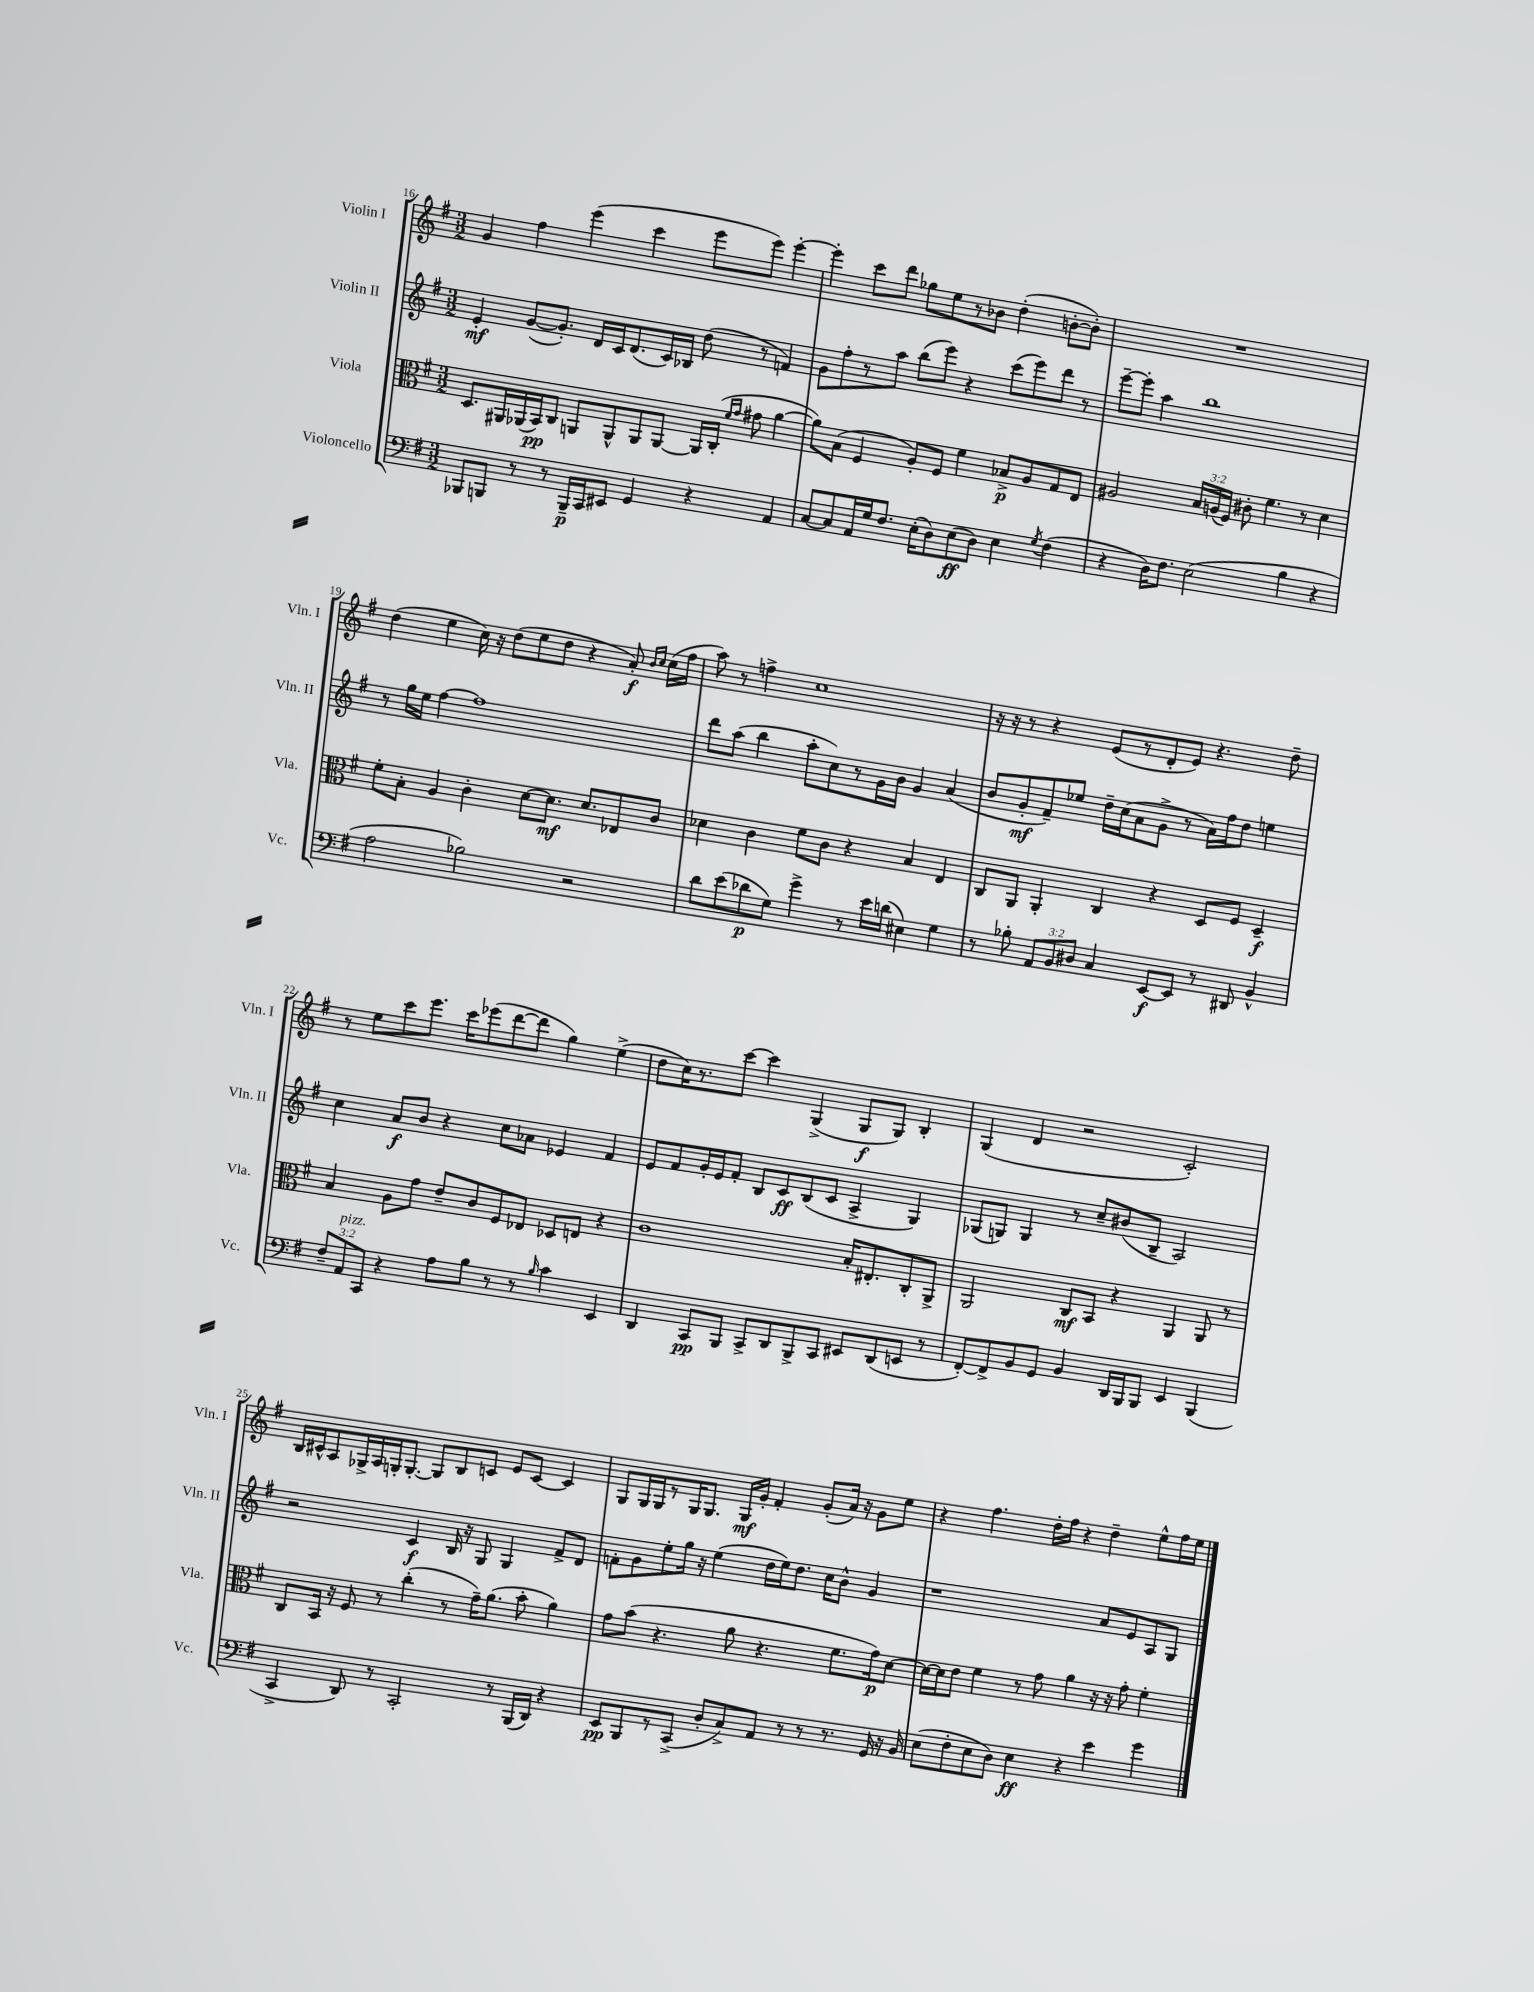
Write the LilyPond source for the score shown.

<<
\new StaffGroup <<
\new Staff = "s0" \with { instrumentName = "Violin I" shortInstrumentName = "Vln. I" } {
    \clef treble \key g \major \numericTimeSignature \time 3/2
    \autoBeamOff g'4 fis''4 e'''4( c'''4 e'''8[ e'''8]) e'''4~-. |
    e'''4-. c'''8[ d'''8] ges''8[ e''8 r8 bes'8] d''4-.( b'8[~-. b'8]-.) |
    R1. |
    d''4( e''4 c''16) r16 d''8[( e''8 d''8] r4 a'8-.\f) \grace { b'16[ c''16] } c''16[( fis''16] |
    a''8) r8 f''4-> c''1 |
    r16 r16 r8 r4 e'8[( r8 d'8-. e'8]) r4. d''8-- |
    r8 e''8[ c'''8 e'''8.] c'''16[ ees'''8( d'''8~ d'''8] g''4) e''4->( |
    d''8[ c''16) r8. c'''8]~ c'''4 g4->( g8[\f g8]) b4-. |
    g4( d'4 r2 c'2-.) |
    b16[ cis'16-^ a8 ges16-> a16 g16-. g8.]~-. g8[ b8 c'8] e'8[ c'8]~ c'4 |
    g8[ g16 g16 r8 g16 g8.] g16[\mf g'16]-. fis'4-. g'8[-.( a'16]) r16 g'8[ e''8] |
    r4 fis''4. d''16[-. fis''16] r4 d''4-- e''8[-^ fis''16 e''16] \bar "|." |
}
\new Staff = "s1" \with { instrumentName = "Violin II" shortInstrumentName = "Vln. II" } {
    \clef treble \key g \major \numericTimeSignature \time 3/2
    \autoBeamOff e'4-.\mf g'8[~( g'8.]-.) d'16[ c'16 d'8.( c'16) bes16] d''8( r8 f'4) |
    g'8[ fis''8-. r8 a''8] b''8[( e'''8]) r4 c'''8[( e'''8) d'''8] r8 |
    e'''8[~-- e'''8]-. a''4 b''1 |
    r8 g''16[ e''16] fis''4~ fis''1 |
    d'''8[ a''8]( b''4 a''8[-. c''8) r8 g'16 b'16] g'4 a'4( |
    b'8[ g'8-.\mf fis'8--) ees''8] d''16[-- c''16( a'8 g'8]-> r8 a'16[) fis''16 d''8] e''4 |
    c''4 a'8[\f b'8] r4 c''8[ aes'8] ees'4 fis'4 |
    e'8[ fis'8 g'16-. e'16 fis'8]-. b8[ c'8\ff b8( c'8] a4-> g4) |
    ges8[( g8]) g4 r8 c''8[-- bis'8( b8]-- a2) |
    r2 c'4\f b16 r16 g8 g4 fis'8[-> d'8] |
    f'8[-. g'8 e''8-. g''16] r16 e''4( d''16[ e''16) d''8.] c''16[ b'8]-^ g'4 |
    r1 a'8[ e'8 a8 g8] \bar "|." |
}
\new Staff = "s2" \with { instrumentName = "Viola" shortInstrumentName = "Vla." } {
    \clef alto \key g \major \numericTimeSignature \time 3/2 \override Staff.TupletNumber.text = #tuplet-number::calc-fraction-text
    \autoBeamOff d8.[ ais,16 aes,16( b,16\pp) c8] a,8[ a,8-^ a,8 a,8]~ a,16[ c16]-.( \grace { fis'16[ g'16] } gis'8 a'4~ |
    a'8[) b8]( fis4 a8[-.) fis8] fis'4 bes8[->\p a8 g8 e8] |
    ais2 \tuplet 3/2 { b16[ a16( fis16]) } cis'8-. fis'4. r8 d'4 |
    fis'8[-. b8]-. a4 c'4-. d'8[~ d'8.]\mf d'8.[ ees8 c'8] |
    des'4 c'4 fis'8[ c'8] r4 b4 e4 |
    c8[ a,8] a,4-. c4 r4 d8[ fis8] d4--\f |
    b4 a8[ g'8] e'8[-- c'8 fis8 ees8] des8[ e8] r4 |
    c'1 b16[-. eis8.-. c8-. a,8]-> |
    a,2 c8[\mf b,8] r4 a,4 a,8 r8 |
    c8[ b,16] r16 fis8 r8 c''4-.( r8 g'16[--) a'8.]( b'8-. a'4) |
    g'8[ b'8]( r4. a'8 r4. fis'8.[ g'16\p) d'8]~ |
    d'16[~ d'16 e'8] fis'4 r8 g'8 a'4 r16 r16 g'8-. fis'4-. \bar "|." |
}
\new Staff = "s3" \with { instrumentName = "Violoncello" shortInstrumentName = "Vc." } {
    \clef bass \key g \major \numericTimeSignature \time 3/2 \override Staff.TupletNumber.text = #tuplet-number::calc-fraction-text
    \autoBeamOff bes,,8[ b,,8] r8 r8 b,,16[--\p c,16 eis,8] g,4 r4 a,4 |
    c8[~ c8 a,16 g16 fis8.] e16[-.( d8) e8\ff( d8]) e4 \acciaccatura { g8 } fis4( |
    r4 d16[) fis8.] e2( b4 r4 |
    a2 bes2) r2 |
    d'8[ e'8( des'8\p g8]) g'4-> r8 e'16[ d'16]( eis4) g4 |
    r8 bes8-. \tuplet 3/2 { a,8[ b,8 dis8] } c4 e,8[~\f e,8] r8 dis,8 b,4-^ |
    \tuplet 3/2 { fis8[-- a,8^\markup { \italic "pizz." } c,8] } r4 a8[ b8] r8 r8 \grace { b16 } c'4 e,4 |
    d,4 c,8[\pp b,,8] c,8[-> d,8 b,,8-> c,8] eis,8[ d,8( e,8] r8 |
    fis,8[~-.) fis,8-> b,8 g,8] b,4 d,16[ b,,16 b,,8] e,4 b,,4( |
    c,4-> d,8) r8 c,2-. r8 b,,16[( d,16]) r4 |
    e,8[\pp b,,8 r8 c,8]->( d8[-. c8->) a,8] r8 r8 r8. g,16 r16 b,16 |
    e8[( fis8-. e8 d8]) e4\ff r4 e'4 g'4 \bar "|." |
}
>>
>>
\layout { \context { \Score currentBarNumber = #16 } }
